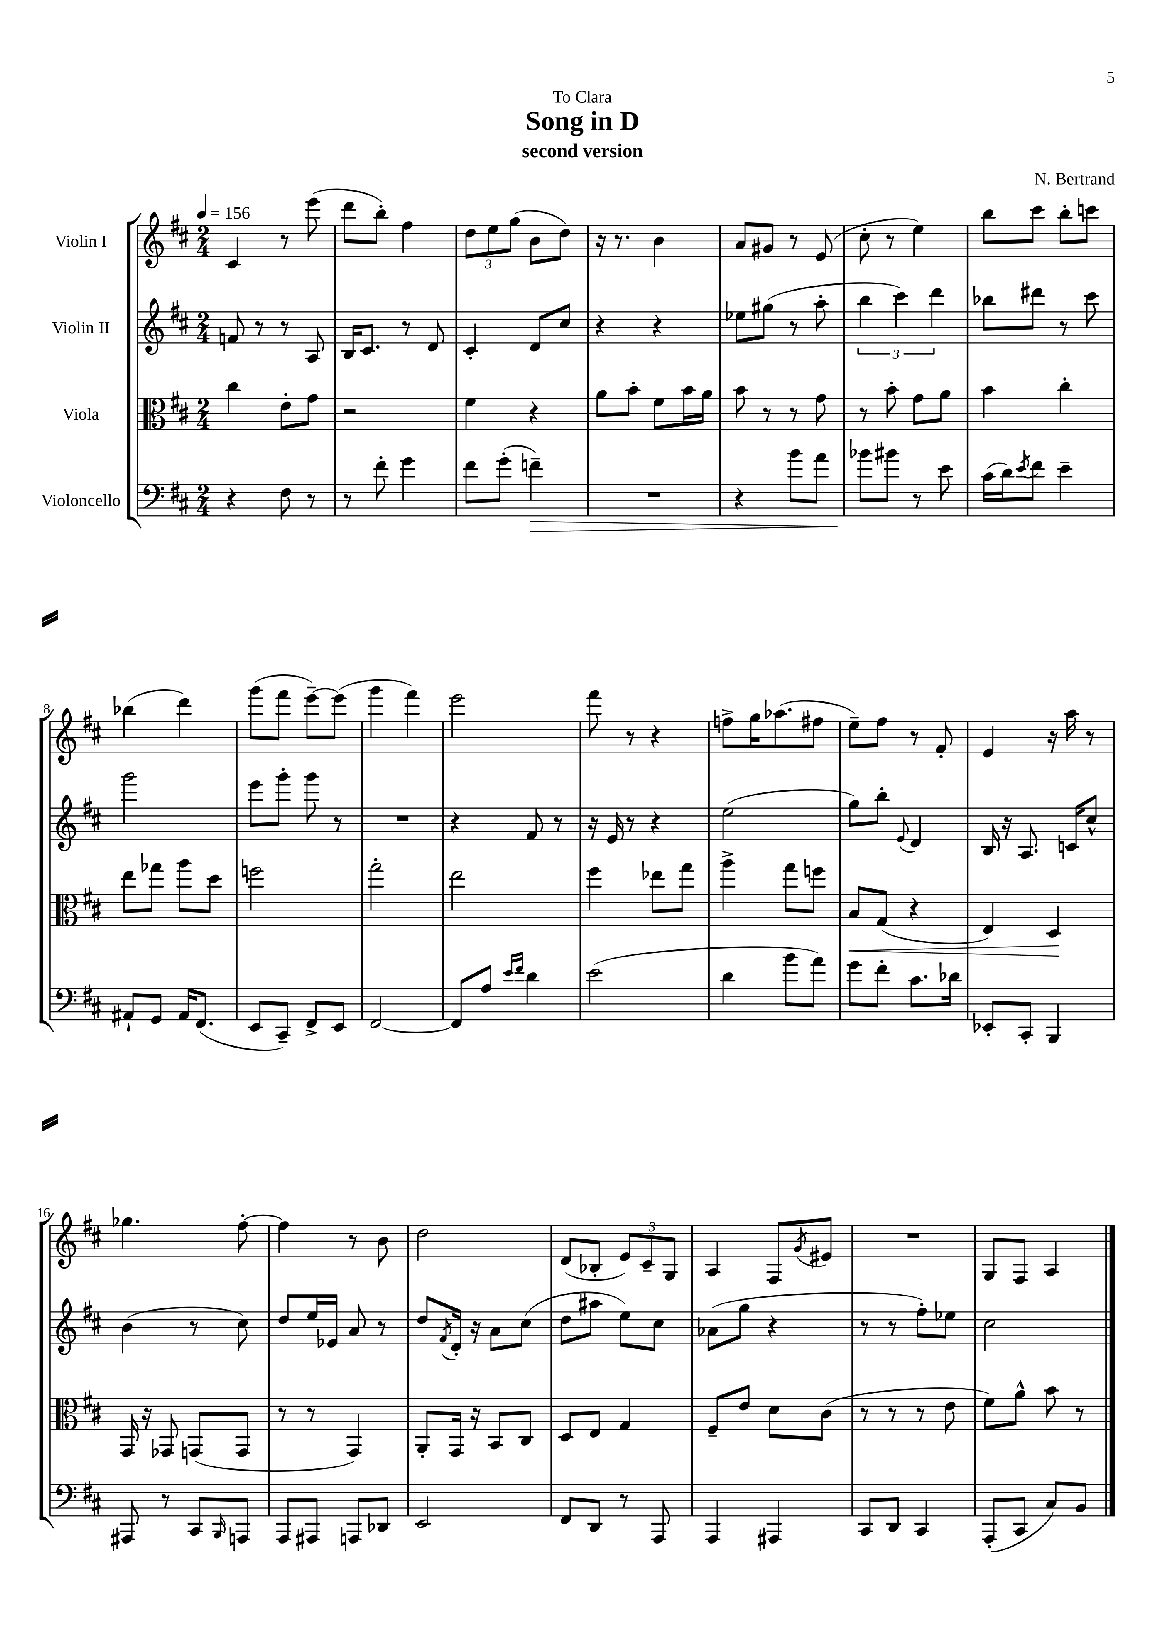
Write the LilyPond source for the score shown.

\header { title = "Song in D" composer = "N. Bertrand" subtitle = "second version" dedication = "To Clara" }
<<
\new StaffGroup <<
\new Staff = "s0" \with { instrumentName = "Violin I" } {
    \clef treble \key d \major \numericTimeSignature \time 2/4 \tempo 4 = 156
    cis'4 r8 e'''8( |
    d'''8 b''8-.) fis''4 |
    \tuplet 3/2 { d''8 e''8 g''8( } b'8 d''8) |
    r16 r8. b'4 |
    a'8 gis'8 r8 e'8( |
    cis''8-. r8 e''4) |
    b''8 cis'''8 b''8-. c'''8 |
    bes''4( d'''4) |
    g'''8( fis'''8 e'''8~--) e'''8( |
    g'''4 fis'''4) |
    e'''2 |
    fis'''8 r8 r4 |
    f''8-> g''16 aes''8.( fis''8 |
    e''8--) fis''8 r8 fis'8-. |
    e'4 r16 a''16 r8 |
    ges''4. fis''8~-. |
    fis''4 r8 b'8 |
    d''2 |
    d'8( bes8-. \tuplet 3/2 { e'8) cis'8-- g8 } |
    a4 fis8 \acciaccatura { g'8 } eis'8 |
    R2 |
    g8 fis8 a4 \bar "|." |
}
\new Staff = "s1" \with { instrumentName = "Violin II" } {
    \clef treble \key d \major \numericTimeSignature \time 2/4
    f'8 r8 r8 a8 |
    b16 cis'8. r8 d'8 |
    cis'4-. d'8 cis''8 |
    r4 r4 |
    ees''8 gis''8( r8 a''8-. |
    \tuplet 3/2 { b''4 cis'''4) d'''4 } |
    bes''8 dis'''8 r8 cis'''8 |
    g'''2 |
    e'''8 g'''8-. g'''8 r8 |
    R2 |
    r4 fis'8 r8 |
    r16 e'16 r8 r4 |
    e''2( |
    g''8) b''8-. \appoggiatura { e'8 } d'4 |
    b16 r16 a8. c'16 cis''8-^ |
    b'4( r8 cis''8) |
    d''8 e''16 ees'16 a'8 r8 |
    d''8 \acciaccatura { fis'8 } d'16-. r16 a'8 cis''8( |
    d''8 ais''8 e''8) cis''8 |
    aes'8( g''8 r4 |
    r8 r8 fis''8-.) ees''8 |
    cis''2 \bar "|." |
}
\new Staff = "s2" \with { instrumentName = "Viola" } {
    \clef alto \key d \major \numericTimeSignature \time 2/4
    cis''4 e'8-. g'8 |
    r2 |
    fis'4 r4 |
    a'8 b'8-. fis'8 b'16 a'16 |
    b'8 r8 r8 g'8 |
    r8 b'8-. g'8 a'8 |
    b'4 cis''4-. |
    e''8 ges''8 a''8 d''8 |
    f''2 |
    g''2-. |
    e''2 |
    fis''4 ees''8 g''8 |
    a''4-> g''8 f''8 |
    b8\< g8( r4 |
    e4) d4\! |
    g,16 r16 ges,8 g,8( g,8 |
    r8 r8 g,4) |
    a,8-. g,16 r16 b,8 cis8 |
    d8 e8 g4 |
    fis8-- e'8 d'8 cis'8( |
    r8 r8 r8 e'8 |
    fis'8) a'8-^ b'8 r8 \bar "|." |
}
\new Staff = "s3" \with { instrumentName = "Violoncello" } {
    \clef bass \key d \major \numericTimeSignature \time 2/4
    r4 fis8 r8 |
    r8 fis'8-. g'4 |
    fis'8 g'8-.( f'4--\>) |
    R2 |
    r4 b'8 a'8 |
    bes'8\! bis'8 r8 e'8 |
    cis'16( d'16) \acciaccatura { e'8 } fis'8 e'4-- |
    ais,8-! g,8 ais,16 fis,8.( |
    e,8 cis,8--) fis,8-> e,8 |
    fis,2~ |
    fis,8 a8 \grace { e'16 fis'16 } d'4 |
    e'2( |
    d'4 b'8 a'8) |
    g'8 fis'8-. cis'8. des'16 |
    ees,8-. cis,8-. b,,4 |
    ais,,8 r8 cis,8 \grace { b,,16 } a,,8 |
    a,,8 ais,,8 a,,8 des,8 |
    e,2 |
    fis,8 d,8 r8 a,,8 |
    a,,4 ais,,4 |
    cis,8 d,8 cis,4 |
    a,,8-.( cis,8 cis8) b,8 \bar "|." |
}
>>
>>
